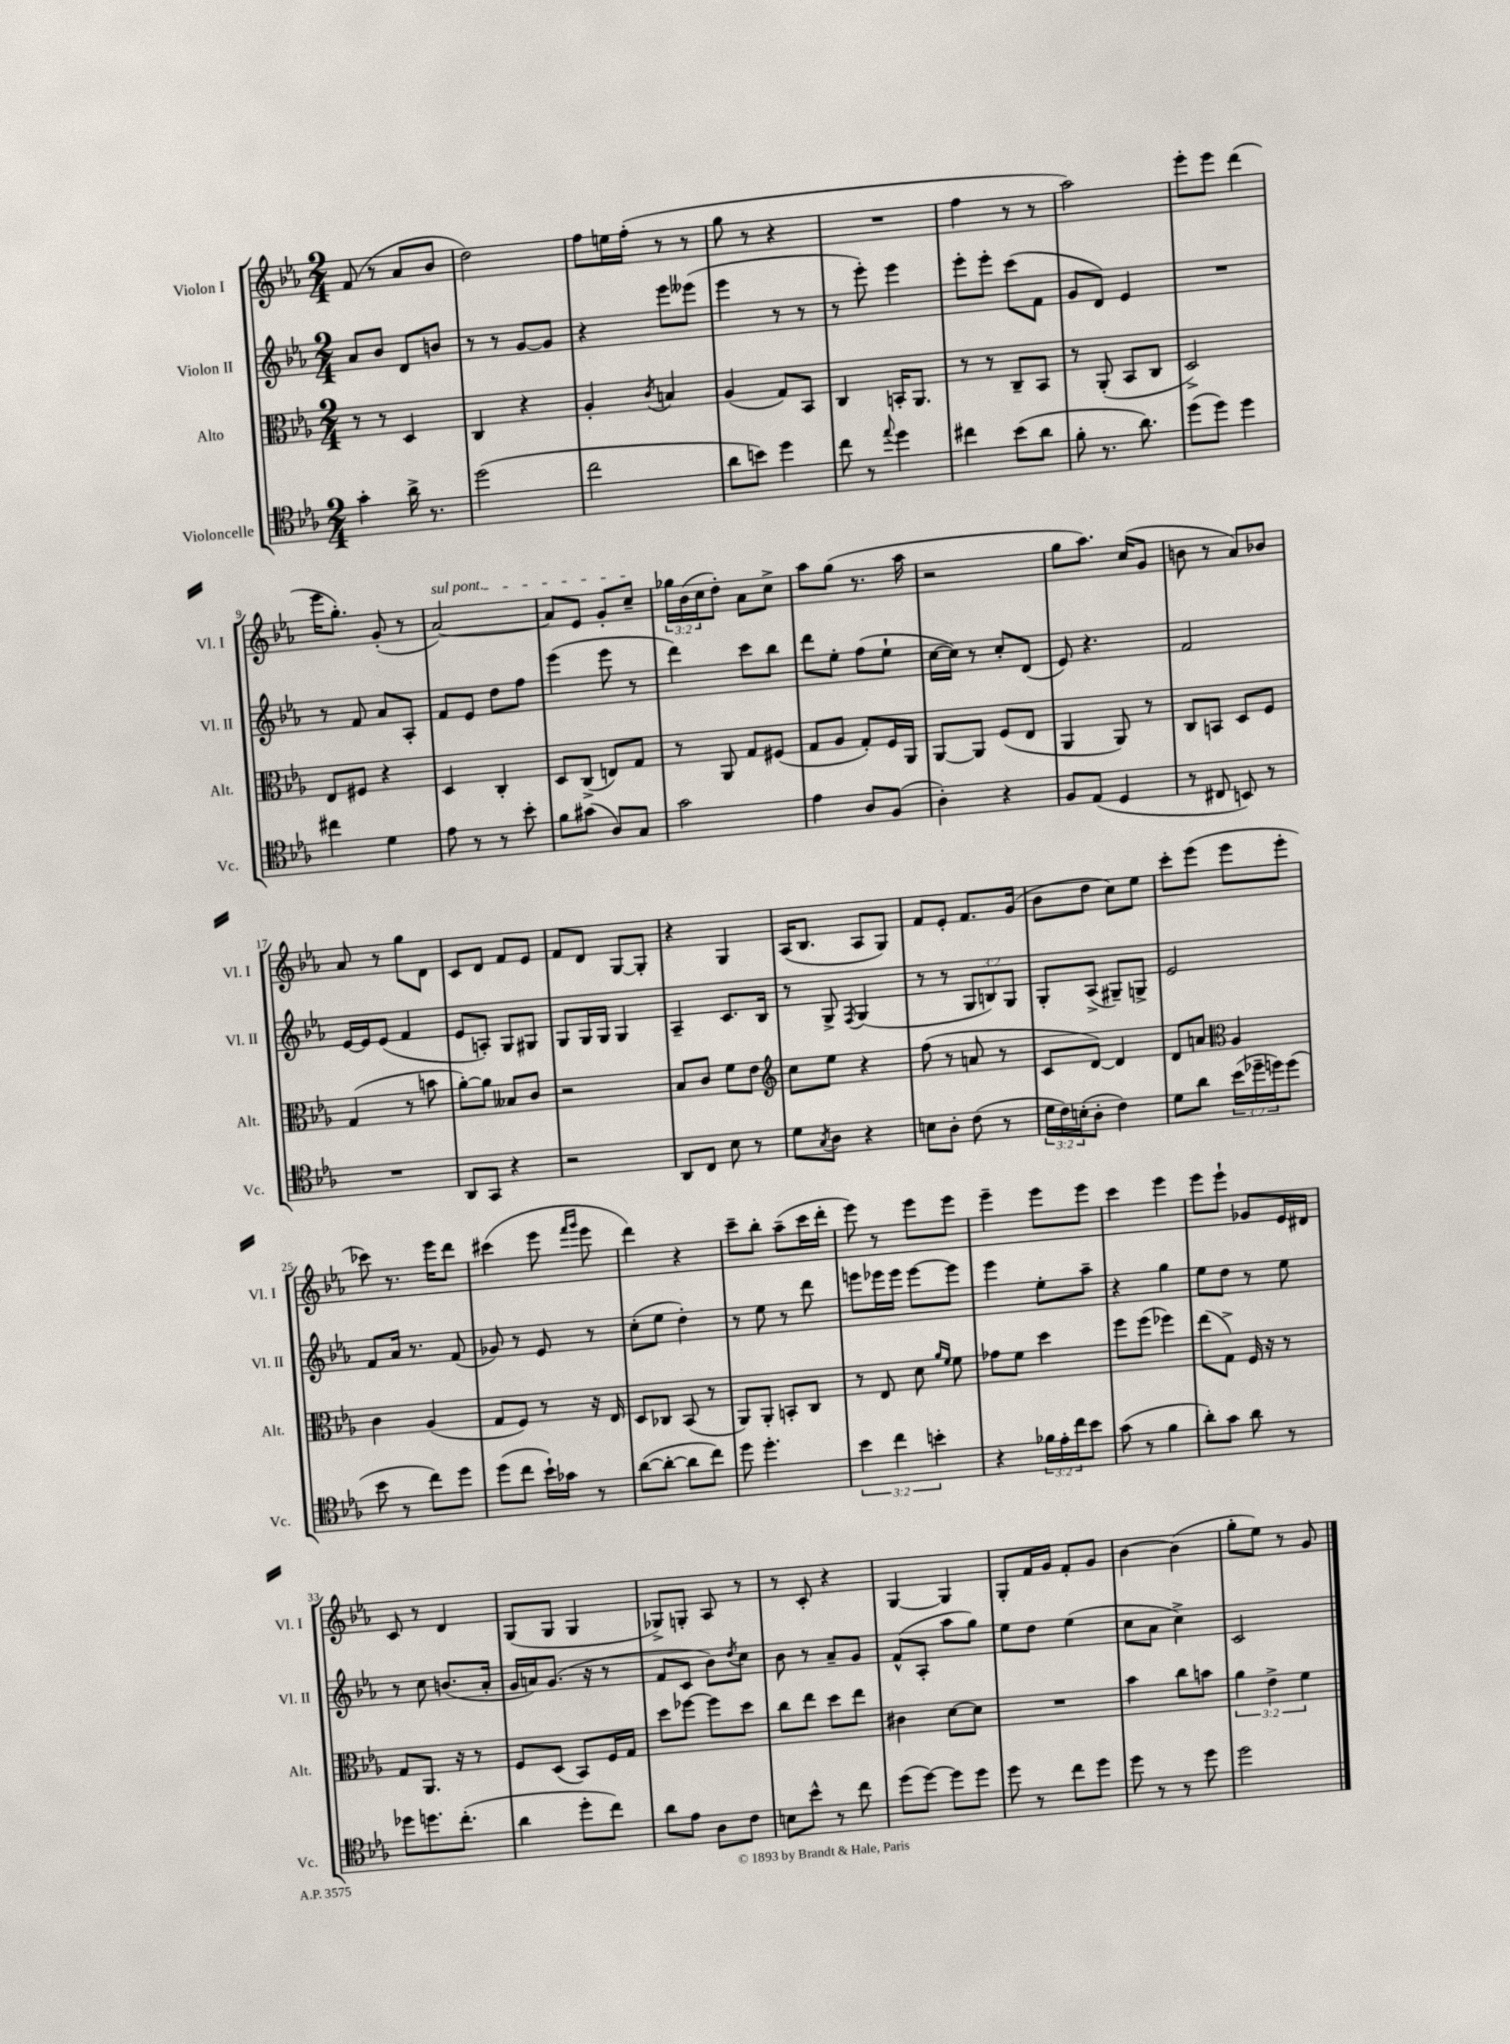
<<
\new StaffGroup <<
\new Staff = "s0" \with { instrumentName = "Violon I" shortInstrumentName = "Vl. I" } {
    \clef treble \key ees \major \numericTimeSignature \time 2/4 \override Staff.TupletNumber.text = #tuplet-number::calc-fraction-text
    f'8( r8 aes'8 bes'8 |
    d''2) |
    f''8 e''16 f''16-.( r8 r8 |
    g''8 r8 r4 |
    R2 |
    f''4 r8 r8 |
    aes''2) |
    ees'''8-. ees'''8 d'''4( |
    ees'''16 g''8.-.) g'8-.( r8 |
    \once \override TextSpanner.bound-details.left.text = \markup { \italic "sul pont." } aes'2~\startTextSpan) |
    aes'8 ees'8 g'8-. c''8--\stopTextSpan |
    \tuplet 3/2 { ges''16 bes'16( c''16 } d''8-.) aes'8 c''8-> |
    aes''8 g''8( r8. aes''16 |
    r2 |
    g''8 aes''8.) c''16( g'8 |
    b'8 r8 aes'8) bes'8 |
    aes'8 r8 g''8 d'8 |
    c'8 d'8 f'8 ees'8 |
    f'8 d'8 g8~ g8-. |
    r4 g4 |
    aes16( bes8. aes8 g8) |
    f'8 ees'8-. f'8. g'16( |
    bes'8 d''8 c''8) ees''8 |
    c'''8-. ees'''8( ees'''8 ees'''8-. |
    ces'''8) r8. ees'''16 d'''8 |
    cis'''4( ees'''8 \grace { f'''16 g'''16 } ees'''8 |
    d'''4) r4 |
    c'''8-- bes''8-. aes''8--( c'''16 d'''16-. |
    ees'''8) r8 ees'''8 ees'''8 |
    ees'''4-- ees'''8 ees'''8 |
    c'''4 ees'''4 |
    ees'''8 ees'''8-! ges'8 ees'16 dis'16 |
    c'8 r8 d'4 |
    g8( g8 g4 |
    ges8->) g8-. aes8 r8 |
    r8 c'8-. r4 |
    g4~ g4 |
    g8-. f'16 g'16 f'8-. g'8 |
    bes'4~ bes'4( |
    g''8-. ees''8) r8 g'8 \bar "|." |
}
\new Staff = "s1" \with { instrumentName = "Violon II" shortInstrumentName = "Vl. II" } {
    \clef treble \key ees \major \numericTimeSignature \time 2/4 \override Staff.TupletNumber.text = #tuplet-number::calc-fraction-text
    aes'8 bes'8 d'8 b'8 |
    r8 r8 g'8~ g'8 |
    r4 ees'''8 eeses'''8( |
    ees'''4 r8 r8 |
    r8 ees'''8-.) ees'''4 |
    ees'''8-. ees'''8-. c'''8( f'8 |
    g'8 d'8) ees'4 |
    R2 |
    r8 f'8 aes'8 aes8-. |
    f'8 ees'8 d''8 f''8 |
    ees'''4( ees'''8 r8 |
    d'''4) c'''8 bes''8 |
    d'''8 ees''8-. f''8( ees''8-! |
    c''16~ c''16) r8 c''8-. d'8( |
    ees'8) r4. |
    f'2 |
    ees'16~ ees'16 ees'8( f'4 |
    ees'8 a8-.) g8 gis8 |
    g8 g16 g16 g4 |
    aes4-- c'8. bes16 |
    r8 g8-> \acciaccatura { f8 } g4( |
    r8 r8 \tuplet 3/2 { g8 b8) g8 } |
    g8-. aes8->( gis8--) g8-> |
    ees'2 |
    f'8 aes'16 r8. f'8( |
    ges'8) r8 ees'8 r8 |
    c''8-.( ees''8 d''4-.) |
    r8 ees''8 r8 d'''8 |
    e'''8 ees'''16 ees'''16 ees'''8~ ees'''8 |
    ees'''4 ees''8-. aes''8-- |
    r4 g''4 |
    ees''8 d''8 r8 ees''8 |
    r8 c''8 b'8.( aes'16-. |
    g'16 a'16) g'8.( r16 r8 |
    f'8 c'8 bes'8) \acciaccatura { d''8 } c''8 |
    bes'8 r8 aes'8-- g'8 |
    f'8-^( aes8-. aes''8 g''8) |
    ees''8 d''8 ees''4( |
    c''8 aes'8 c''4->) |
    c'2 \bar "|." |
}
\new Staff = "s2" \with { instrumentName = "Alto" shortInstrumentName = "Alt." } {
    \clef alto \key ees \major \numericTimeSignature \time 2/4 \override Staff.TupletNumber.text = #tuplet-number::calc-fraction-text
    r8 r8 d4 |
    c4 r4 |
    aes4-. \acciaccatura { c'8 } b4 |
    aes4( g8) bes,8 |
    c4 b,16-. aes,8. |
    r8 r8 c8-- bes,8 |
    r8 aes,8-.( bes,8 c8 |
    d2->) |
    ees8 fis8 r4 |
    d4 c4-. |
    d8 c8->( e8) g8 |
    r8 aes,8 g8 fis8( |
    g8 aes8 g8-.) f16 aes,16 |
    aes,8~ aes,8 f8( ees8 |
    aes,4 aes,8) r8 |
    c8 b,8 d8 f8 |
    g4( r8 b'8 |
    aes'8~-.) aes'8 beses8 c'8 |
    r2 |
    bes8 c'8 f'8 ees'8 |
    \clef treble c''8 ees''8 r4 |
    f''8( r8 a'8 r8 |
    c'8 d'8~) d'4 |
    d'8 a'8 \clef alto aes4 |
    c'4 aes4( |
    g8 f8) r8 r16 ees16 |
    d8 ces8 bes,8( r8 |
    aes,8) aes,8-. b,8-. c8 |
    r8 ees8 d'8 \grace { aes'16 f'16 } f'8 |
    ges'8 f'8 d''4 |
    f''8 f''8( fes''4) |
    ees''8( g8->) f16 r16 r8 |
    g8 aes,8. r16 r8 |
    f8 d8( bes,8) f16 g16 |
    d''8 fes''8~ fes''8 d''8 |
    c''8 ees''8 d''8 ees''8 |
    cis'4 d'8~ d'8 |
    R2 |
    bes'4 c''8 b'8 |
    \tuplet 3/2 { aes'4 ees'4-> f'4 } \bar "|." |
}
\new Staff = "s3" \with { instrumentName = "Violoncelle" shortInstrumentName = "Vc." } {
    \clef tenor \key ees \major \numericTimeSignature \time 2/4 \override Staff.TupletNumber.text = #tuplet-number::calc-fraction-text
    g'4-. aes'16-> r8. |
    d''2( |
    c''2 |
    aes'8 b'8) d''4 |
    c''8 r8 \appoggiatura { ees''8 } d''4 |
    cis''4 bes'8( aes'8 |
    f'8-. r8. aes'8.) |
    d''8( d''8) d''4 |
    cis''4 d'4 |
    ees'8 r8 r8 bes'8-. |
    f'8 gis'8( aes8) g8 |
    g'2 |
    ees'4 aes8 f8( |
    aes4-.) r4 |
    f8 ees8( d4 |
    r8 cis8 b,8) r8 |
    R2 |
    aes,8 g,8 r4 |
    r2 |
    aes,8 c8 bes8 r8 |
    d'8 \acciaccatura { g8 } aes8 r4 |
    b8 aes8-. c'8( r8 |
    \tuplet 3/2 { d'16 c'16) b16-.( } aes8-. c'4) |
    d'8 aes'8 \tuplet 3/2 { bes'16( des''16-- d''16) } d''8( |
    bes'8 r8 c''8) d''8 |
    d''8( c''8 bes'16-!) ges'16 r8 |
    aes'8~( aes'8~-. aes'8 c''8) |
    d''8 d''4.-. |
    \tuplet 3/2 { bes'4 c''4 b'4-. } |
    r4 \tuplet 3/2 { fes'16 ees'16-. c''16 } bes'8 |
    g'8( r8 f'4 |
    aes'8-.) g'8 aes'8 r8 |
    des''8 d''8. c''8.-.( |
    aes'4 d''8-. c''8) |
    aes'8 ees'8 aes8 c'8 |
    b8 bes'8-^ r8 c''8 |
    d''8( d''8~) d''8 d''8 |
    d''8 r8 c''8 d''8 |
    d''8 r8 r8 d''8 |
    d''2 \bar "|." |
}
>>
>>
